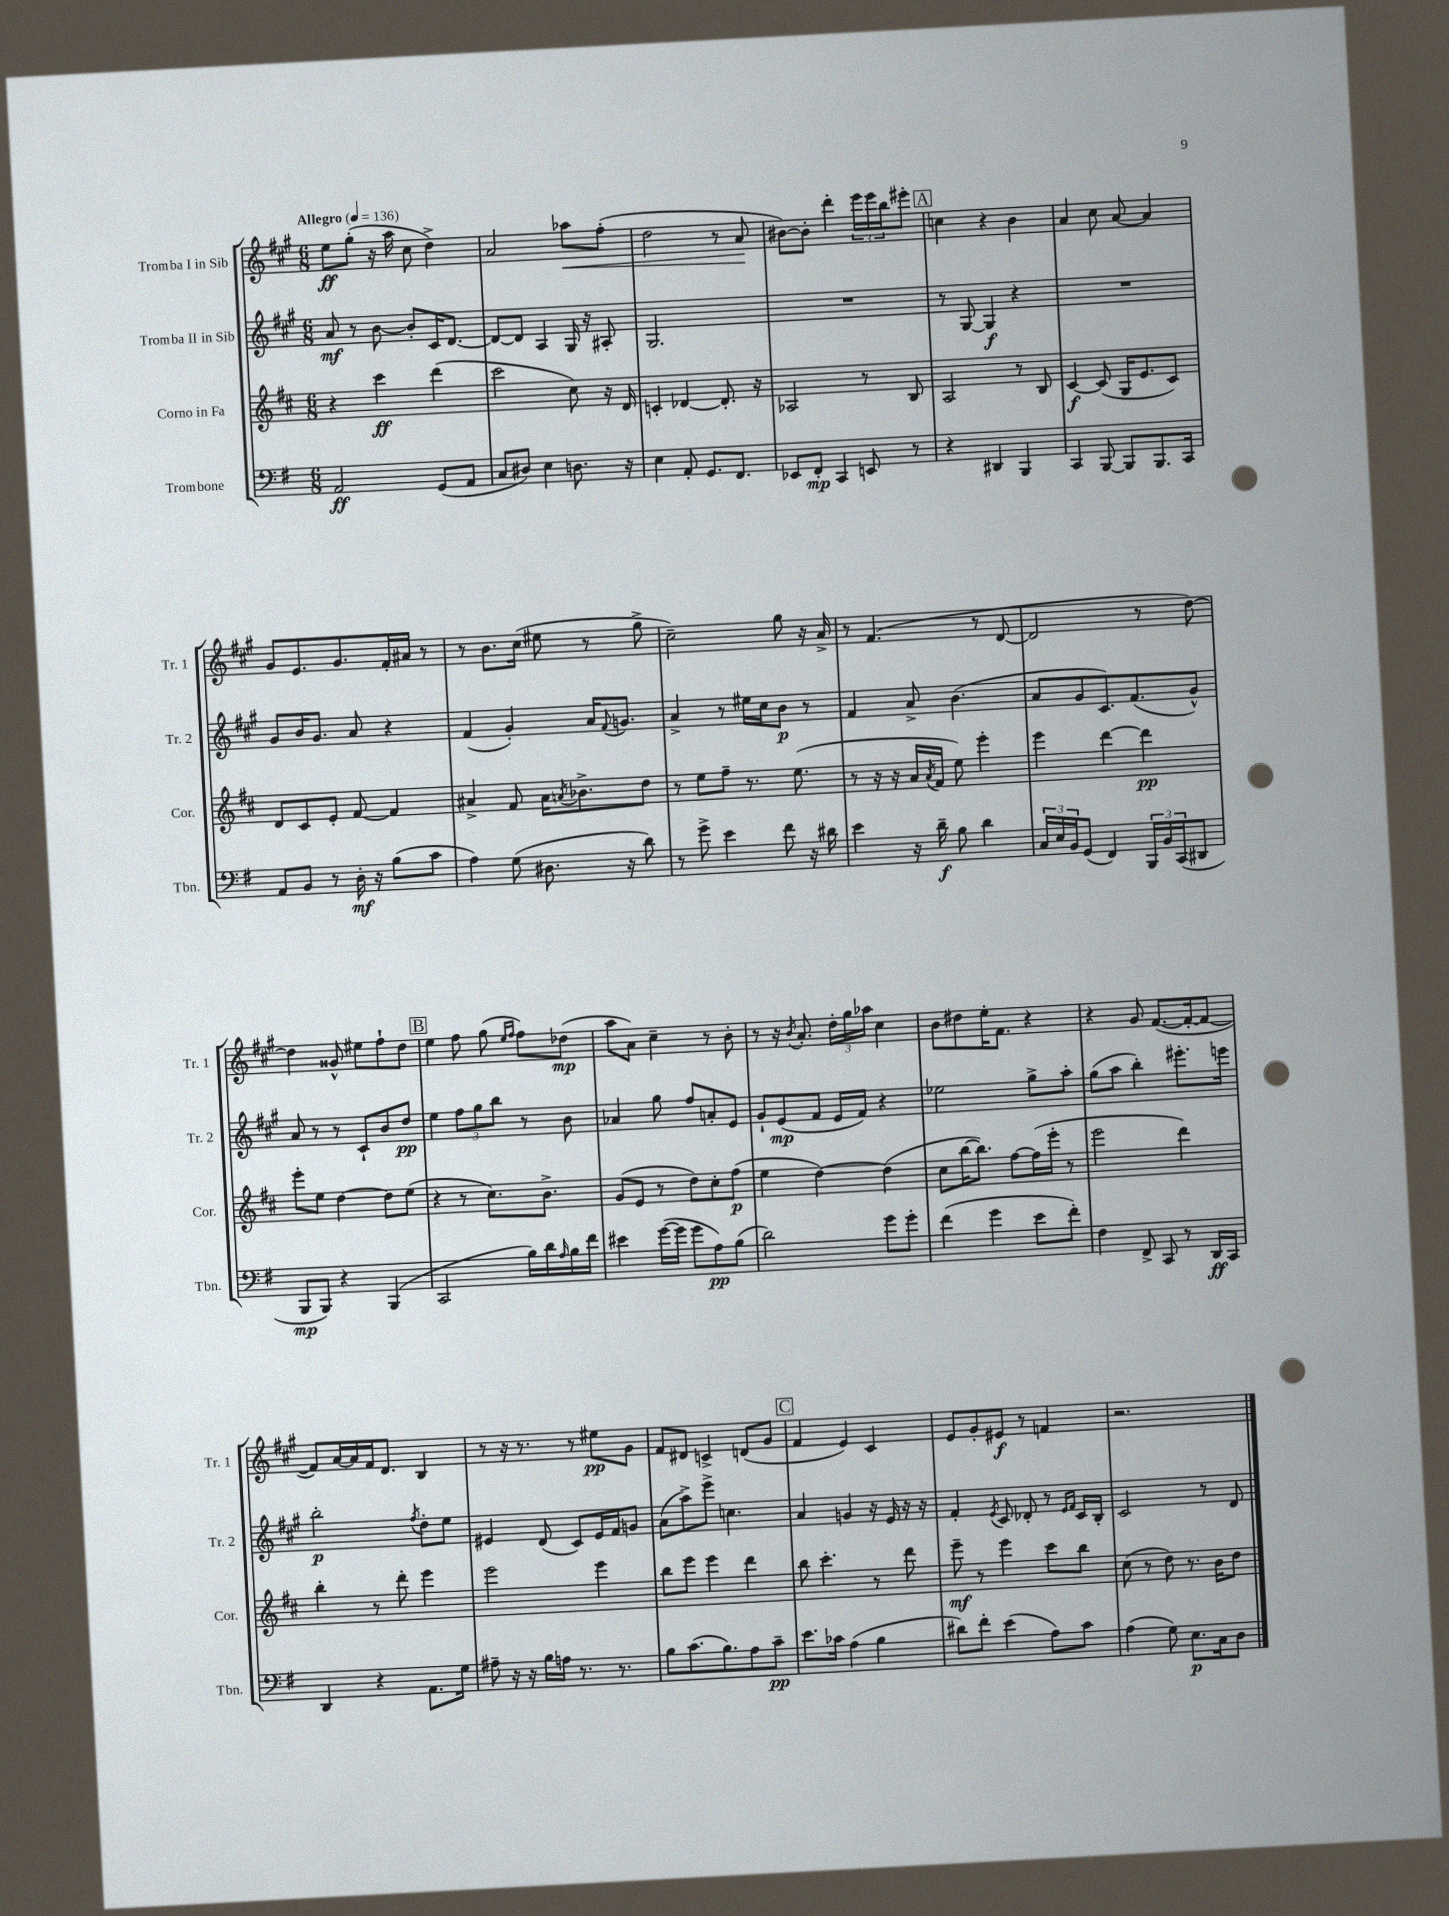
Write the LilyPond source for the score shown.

<<
\new StaffGroup <<
\new Staff = "s0" \with { instrumentName = "Tromba I in Sib" shortInstrumentName = "Tr. 1" } {
    \clef treble \key a \major \numericTimeSignature \time 6/8 \tempo "Allegro" 4 = 136
    e''8\ff gis''8-.( r16 a''16 cis''8 d''4->) |
    a'2 aes''8\< fis''8-.( |
    d''2 r8 a'8\! |
    bis'8~) bis'8-. d'''4-. \tuplet 3/2 { e'''16 e'''16 b''16 } eis'''8-. |
    \mark \markup { \box "A" } c''4 r4 b'4 |
    a'4 cis''8 a'8~ a'4 |
    gis'8 e'8. gis'8. fis'16-. ais'16 r8 |
    r8 b'8. cis''16( eis''8 r8 gis''8-> |
    cis''2--) gis''8 r16 a'16-> |
    r8 fis'4.( r8 d'8~ |
    d'2 r8 d''8~) |
    d''4 gisis'8-^ eis''8 fis''8-! d''8 |
    \mark \markup { \box "B" } e''4 fis''8 gis''8( \grace { e''16 fis''16 } fis''8) des''8\mp( |
    a''8 a'8) cis''4-- r8 b'8-. |
    r8 r16 \acciaccatura { b'8 } a'8.-. \tuplet 3/2 { d''16-. gis''16 aes''16 } cis''4 |
    b'8 dis''8 e''16-. fis'8. r4 |
    r4 gis'8 fis'8.~( fis'16~-. fis'8~ |
    fis'8) a'16~ a'16 fis'16 d'8. b4 |
    r8 r16 r8. r8 eis''8\pp gis'8 |
    fis'8 dis'8 c'4-> d'8( gis'8 |
    \mark \markup { \box "C" } fis'4 e'4) cis'4 |
    e'8 gis'8-. eis'8\f r8 f'4 |
    r2. \bar "|." |
}
\new Staff = "s1" \with { instrumentName = "Tromba II in Sib" shortInstrumentName = "Tr. 2" } {
    \clef treble \key a \major \numericTimeSignature \time 6/8
    a'8\mf r8 b'8~ b'8-. cis'16 d'8.~ |
    d'8~ d'8 a4 gis16 r16 ais8-. |
    gis2. |
    R2. |
    \mark \markup { \box "A" } r8 gis8~ gis4\f r4 |
    R2. |
    gis'8 b'16 gis'8. a'8 r4 |
    fis'4( gis'4-.) a'16 \appoggiatura { fis'8 } g'8. |
    a'4-> r8 eis''16 cis''16 b'8\p r8 |
    fis'4 a'8-> b'4.( |
    a'8 gis'8 cis'8.) fis'8.( gis'8-^) |
    a'8 r8 r8 cis'8-! b'8 d''8\pp |
    \mark \markup { \box "B" } e''4 \tuplet 3/2 { fis''8 gis''8 b''8 } r8 b'8 |
    aes'4 gis''8 fis''8 a'8-. e'8 |
    gis'8-! e'8\mp( fis'8 e'16 fis'16) r4 |
    ees''2 gis''8-> a''8-. |
    gis''8( a''8 b''4-.) eis'''8.-. e'''16 |
    b''2-.\p \acciaccatura { fis''8 } d''8-. e''8 |
    eis'4 d'8( cis'8) eis'16 fis'16 g'8 |
    a'8( a''8->) e'''8-> c''4. |
    \mark \markup { \box "C" } a'4 g'4 r16 e'16 r16 r16 |
    fis'4-. \acciaccatura { e'8 } cis'8 des'8-. r8 \grace { e'16 fis'16 } cis'16 b16-. |
    cis'2 r8 d'8 \bar "|." |
}
\new Staff = "s2" \with { instrumentName = "Corno in Fa" shortInstrumentName = "Cor." } {
    \clef treble \key d \major \numericTimeSignature \time 6/8
    r4 cis'''4\ff d'''4( |
    cis'''2 cis''8) r16 d'16 |
    c'4-. des'4~ des'8.-. r16 |
    aes2 r8 b8 |
    \mark \markup { \box "A" } a2 r8 b8 |
    cis'4~\f cis'8( g16 e'8. cis'8) |
    d'8 cis'8 e'8-. fis'8~ fis'4 |
    ais'4-> fis'8 ais'16 \acciaccatura { a'8 } bes'8.-> d''8 |
    r8 e''8 fis''8-- r8. e''8.( |
    r8 r16 r16 a'16 \acciaccatura { a'8 } fis'16 e''8) e'''4-. |
    e'''4 d'''4~ d'''4\pp |
    e'''8-. e''8 d''4~ d''8 e''8( |
    \mark \markup { \box "B" } r4 r8 cis''8.) b'8.-> |
    g'8( e'8 r8 d''8) cis''8-. fis''8\p( |
    e''4 d''4~) d''4( |
    cis''8 b''16~ b''8.) fis''8~ fis''16( e'''16-. r8 |
    e'''2 d'''4) |
    b''4-. r8 d'''8-. e'''4 |
    e'''2 e'''4 |
    b''8 e'''8 e'''4 d'''4 |
    \mark \markup { \box "C" } b''8 cis'''4.-. r8 d'''8 |
    e'''8--\mf r8 e'''4 cis'''8 b''8 |
    cis''8( r8 d''8) r8. b'16 d''8 \bar "|." |
}
\new Staff = "s3" \with { instrumentName = "Trombone" shortInstrumentName = "Tbn." } {
    \clef bass \key g \major \numericTimeSignature \time 6/8
    a,2\ff g,8( a,8 |
    c8 dis8) e4 d8. r16 |
    e4 a,8-. g,8. fis,8. |
    ees,8 fis,8-.\mp c,4 e,8 r8 |
    \mark \markup { \box "A" } r4 dis,4 b,,4 |
    c,4 b,,8~ b,,8 b,,8. c,16 |
    a,8 b,8 r8 d16-.\mf r16 b8( c'8 |
    a4) g8( dis8. r16 d'8) |
    r8 g'8-> e'4 fis'8 r16 dis'16 |
    e'4 r16 d'16--\f b8 d'4 |
    \tuplet 3/2 { c16 e16 b,16 } g,8( fis,4) \tuplet 3/2 { b,,16 b,16 c,16( } dis,8 |
    b,,8\mp b,,8) r4 b,,4( |
    \mark \markup { \box "B" } c,2 b16) d'16 \grace { a16 } b16 fis'16 |
    eis'4 g'16~( g'16 g'8 a8\pp) b8( |
    d'2) g'8 g'8-. |
    fis'4( g'4 e'8 fis'8-.) |
    fis4 fis,8-> c,8 r8 d,16\ff c,16 |
    d,4 r4 a,8. g16 |
    ais8-- r16 r16 b16 a16 r8. r8. |
    b8 c'8.( b8.) a8 c'8--\pp |
    \mark \markup { \box "C" } e'8. ces'16 a4( b4 |
    dis'8) fis'8-. e'4( a8) c'8 |
    a4( g8) e8.\p c16 d8 \bar "|." |
}
>>
>>
\layout { \context { \Score \remove "Bar_number_engraver" } }
